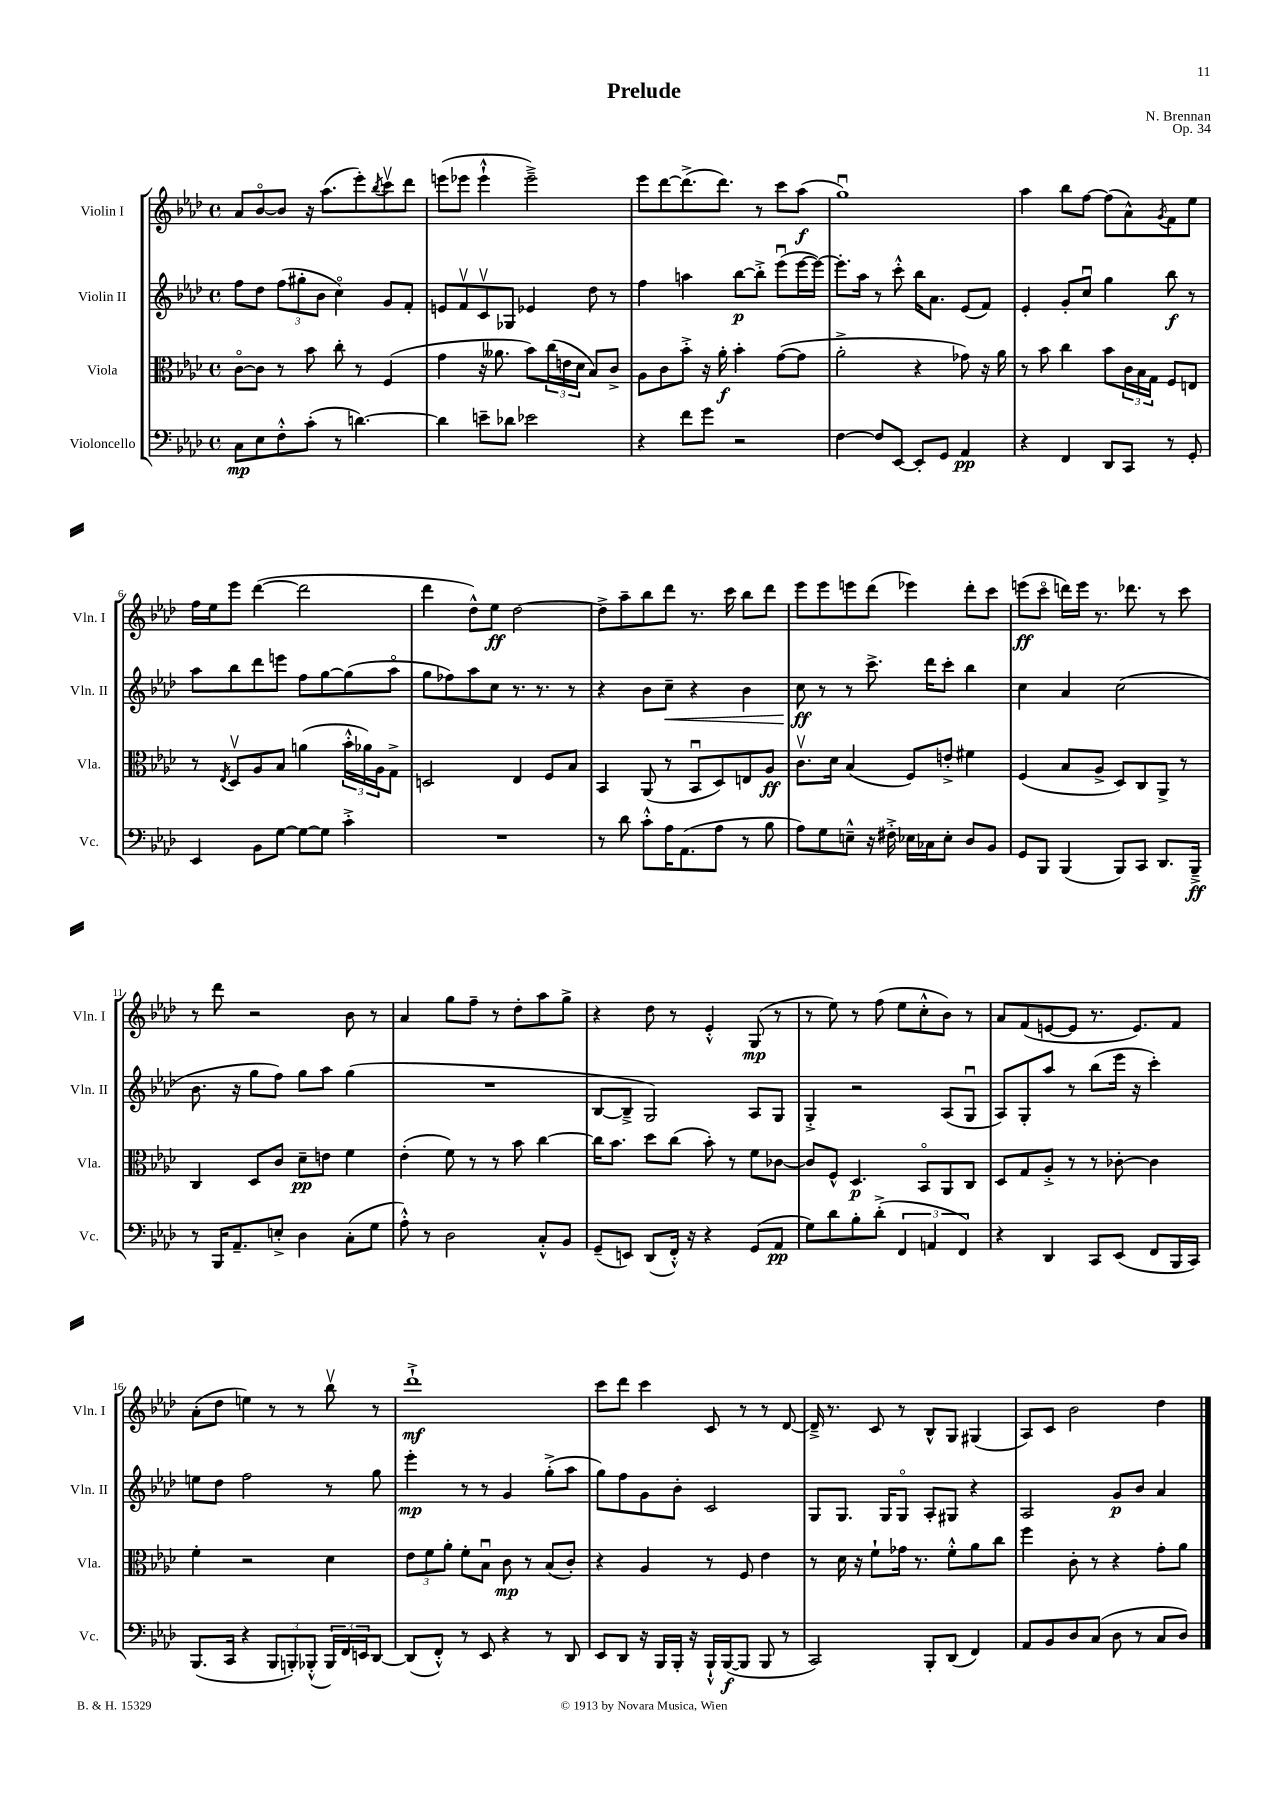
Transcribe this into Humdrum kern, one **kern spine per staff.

**kern	**dynam	**kern	**dynam	**kern	**dynam	**kern	**dynam
*part4	*part4	*part3	*part3	*part2	*part2	*part1	*part1
*staff4	*staff4	*staff3	*staff3	*staff2	*staff2	*staff1	*staff1
*I"Violoncello	*	*I"Viola	*	*I"Violin II	*	*I"Violin I	*
*I'Vc.	*	*I'Vla.	*	*I'Vln. II	*	*I'Vln. I	*
*clefF4	*	*clefC3	*	*clefG2	*	*clefG2	*
*k[b-e-a-d-]	*	*k[b-e-a-d-]	*	*k[b-e-a-d-]	*	*k[b-e-a-d-]	*
*M4/4	*	*M4/4	*	*M4/4	*	*M4/4	*
*met(c)	*	*met(c)	*	*met(c)	*	*met(c)	*
=1	=1	=1	=1	=1	=1	=1	=1
8C\L	mp	[8c\L	.	8ff\L	.	8a-/L	.
8E-\	.	8c\J]	.	8dd-\J	.	[8b-/	.
8F'^^\	.	8r	.	(12ff\L	.	8b-/J]	.
.	.	.	.	12gg#X'\	.	.	.
(8c'\J	.	8b-\	.	.	.	16r	.
.	.	.	.	12b-\J	.	.	.
.	.	.	.	.	.	(8.aa-\L	.
8r	.	8cc'\	.	4cc\)	.	.	.
[4.dn\)	.	8r	.	.	.	8eee-'\)	.
.	.	.	.	.	.	8qbb-/	.
.	.	(4F/	.	8g/L	.	8cccv\	.
.	.	.	.	8f'/J	.	8ddd-\J	.
=2	=2	=2	=2	=2	=2	=2	=2
4d\]	.	4g\	.	8en/L	.	(8eeen\L	.
.	.	.	.	8fv/	.	8eee-X\J	.
8en~\L	.	16r	.	8cv/	.	4eee-`^^\	.
.	.	8.a--X\	.	.	.	.	.
8d-X\J	.	.	.	8G-X/J	.	.	.
2e-X\	.	8b-\L)	.	4e-X/	.	2eee-~^\)	.
.	.	(24cc\L	.	.	.	.	.
.	.	24en\	.	.	.	.	.
.	.	24d-\JJ	.	.	.	.	.
.	.	8B-/L)	.	8dd-\	.	.	.
.	.	8c^/J	.	8r	.	.	.
=3	=3	=3	=3	=3	=3	=3	=3
4r	.	8A-\L	.	4ff\	.	8eee-\L	.
.	.	8c\	.	.	.	[8ddd-\	.
8f\L	.	8b-'^\J	.	4aan\	.	(8.ddd-^\]	.
8g\J	.	16r	.	.	.	.	.
.	.	16a-'\	f	.	.	8.ddd-\J)	.
2r	.	4b-'\	.	[8bb-\L	p	.	.
.	.	.	.	8bb-'^\J]	.	8r	.
.	.	([8g\L	.	(8eee-u\L	.	8ccc\L	.
.	.	8g\J]	.	[16eee-\L	.	(8aa-\J	f
.	.	.	.	16eee-\JJ_)	.	.	.
=4	=4	=4	=4	=4	=4	=4	=4
[4F\	.	2a-'^\	.	8.eee-'\L]	.	1ggu)	.
.	.	.	.	16aa-\Jk	.	.	.
8F/L]	.	.	.	8r	.	.	.
[8EE-/J	.	.	.	8ccc'^^\	.	.	.
8EE-'/L]	.	4r	.	16bb-\KL	.	.	.
.	.	.	.	8.a-\J	.	.	.
8GG/J	.	.	.	.	.	.	.
4AA-/	pp	8g-X\)	.	(8e-/L	.	.	.
.	.	16r	.	8f/J)	.	.	.
.	.	16a-\	.	.	.	.	.
=5	=5	=5	=5	=5	=5	=5	=5
4r	.	8r	.	4e-'/	.	4aa-\	.
.	.	8b-\	.	.	.	.	.
4FF/	.	4cc\	.	8g'/L	.	8bb-\L	.
.	.	.	.	8ccu/J	.	[8ff\J	.
8DD-/L	.	8b-\L	.	4gg\	.	(8ff\L]	.
8CC/J	.	24c\L	.	.	.	8a-^^\)	.
.	.	24B-\	.	.	.	.	.
.	.	24G\JJ	.	.	.	.	.
.	.	.	.	.	.	8qg/	.
8r	.	8F/L	.	8bb-\	f	8f\	.
8GG'/	.	8En/J	.	8r	.	8ee-\J	.
!!LO:LB:g=z
=6	=6	=6	=6	=6	=6	=6	=6
4EE-/	.	8r	.	8aa-\L	.	16ff\LL	.
.	.	.	.	.	.	16ee-\J	.
.	.	8qE-/	.	.	.	.	.
.	.	8D-v/L	.	8bb-\	.	8eee-\J	.
8BB-\L	.	8A-/	.	8ddd-\	.	([4ddd-\	.
[8G\J	.	8B-/J	.	8eeen\J	.	.	.
8G\L_	.	(4an\	.	8ff\L	.	2ddd-\]	.
8G\J]	.	.	.	[8gg\	.	.	.
4c'^\	.	24b-'^^\LL	.	(8gg\]	.	.	.
.	.	24a-X\)	.	.	.	.	.
.	.	24A-\J	.	.	.	.	.
.	.	8G^\J	.	8aa-\J	.	.	.
=7	=7	=7	=7	=7	=7	=7	=7
1r	.	2Dn/	.	8gg\L	.	4ddd-\	.
.	.	.	.	8ff-X\)	.	.	.
.	.	.	.	8aa-\	.	8dd-^^\L)	.
.	.	.	.	8cc\J	.	8ee-\J	ff
.	.	4E-/	.	8.r	.	[2dd-\	.
.	.	.	.	8.r	.	.	.
.	.	8F/L	.	.	.	.	.
.	.	8B-/J	.	8r	.	.	.
=8	=8	=8	=8	=8	=8	=8	=8
8r	.	4BB-/	.	4r	.	8dd-^\L]	.
8d-\	.	.	.	.	.	8aa-~\	.
8c'^^\L	.	(8AA-/	.	8b-\L	.	8bb-\	.
!	!	!	!	!	!LO:HP:b	!	!
16A-\K	.	8r	.	8cc~\J	<	8ddd-\J	.
(8.AA-\	.	.	.	.	.	.	.
.	.	8BB-u/L	.	4r	.	8.r	.
8A-\J	.	8D-/)	.	.	.	.	.
.	.	.	.	.	.	16ccc\	.
8r	.	8En/	.	4b-\	.	8bb-\L	.
8B-\	.	8A-/J	ff	.	.	8ddd-\J	.
=9	=9	=9	=9	=9	=9	=9	=9
8A-\L)	.	8.cv\L	.	8cc\	ff	8eee-\L	.
8G\	.	.	.	8r	[	8eee-\	.
.	.	16d-\Jk	.	.	.	.	.
8En~^^\J	.	(4B-/	.	8r	.	8eeen\	.
16r	.	.	.	8.ccc^\	.	(8ddd-\J	.
16F#X'^\	.	.	.	.	.	.	.
16E-X\LL	.	8F/L)	.	.	.	4eee-X\)	.
16C-X\J	.	.	.	16ddd-\KL	.	.	.
8E-'\J	.	8en'^/J	.	8ccc'\J	.	.	.
8D-/L	.	4f#X\	.	4bb-\	.	8ddd-'\L	.
8BB-/J	.	.	.	.	.	8ccc\J	.
=10	=10	=10	=10	=10	=10	=10	=10
8GG/L	.	(4F/	.	4cc\	.	(8eeen\L	ff
8BBB-/J	.	.	.	.	.	8ccc\J	.
(4BBB-/	.	8B-/L	.	4a-/	.	16dddn\LL)	.
.	.	.	.	.	.	16eee\JJ	.
.	.	8A-^/J	.	.	.	8.r	.
8BBB-/L)	.	8D-/L)	.	(2cc\	.	.	.
.	.	.	.	.	.	8.ddd-X\	.
8CC/J	.	8C/	.	.	.	.	.
8.DD-/L	.	8AA-^/J	.	.	.	8r	.
.	.	8r	.	.	.	8ccc\	.
16BBB-~^/Jk	ff	.	.	.	.	.	.
!!LO:LB:g=z
=11	=11	=11	=11	=11	=11	=11	=11
8r	.	4C/	.	8.b-\	.	8r	.
16BBB-/KL	.	.	.	.	.	8ddd-\	.
8.AA-~/	.	.	.	16r	.	.	.
.	.	8D-/L	.	8gg\L	.	2r	.
8En'^/J	.	8c/J	.	8ff\J)	.	.	.
4D-\	.	8d-~\L	pp	8gg\L	.	.	.
.	.	8en\J	.	8aa-\J	.	.	.
(8C'\L	.	4f\	.	(4gg\	.	8b-\	.
8G\J	.	.	.	.	.	8r	.
=12	=12	=12	=12	=12	=12	=12	=12
8A-'^^\)	.	(4e-'\	.	1r	.	4a-/	.
8r	.	.	.	.	.	.	.
2D-\	.	8f\)	.	.	.	8gg\L	.
.	.	8r	.	.	.	8ff~\J	.
.	.	8r	.	.	.	8r	.
.	.	8b-\	.	.	.	8dd-'\L	.
8C'^^/L	.	[4cc\	.	.	.	8aa-\	.
8BB-/J	.	.	.	.	.	8gg^\J	.
=13	=13	=13	=13	=13	=13	=13	=13
(8GG~/L	.	16cc\KL]	.	[8B-/L	.	4r	.
.	.	8.b-\J	.	.	.	.	.
8EEn/J)	.	.	.	8B-~^/J]	.	.	.
(8DD-/L	.	8dd-\L	.	2G/)	.	8dd-\	.
16FF'^^/Jk)	.	(8cc\J	.	.	.	8r	.
16r	.	.	.	.	.	.	.
4r	.	8b-'\)	.	.	.	4e-'^^/	.
.	.	8r	.	.	.	.	.
(8GG/L	.	8f\L	.	8A-/L	.	(8G/	mp
8AA-/J	pp	[8c-X\J	.	8G/J	.	8r	.
=14	=14	=14	=14	=14	=14	=14	=14
8G\L)	.	8c-/L]	.	4G'^/	.	8r	.
8d-\	.	8F^^/J	.	.	.	8ee-\)	.
8B-'\	.	4.D-/	p	2r	.	8r	.
(8d-'^\J	.	.	.	.	.	(8ff\	.
6FF/	.	.	.	.	.	8ee-\L	.
.	.	8BB-/L	.	.	.	8cc'^^\	.
6AAn/	.	.	.	.	.	.	.
.	.	8AA-/	.	(8A-/L	.	8b-\J)	.
6FF/)	.	.	.	.	.	.	.
.	.	8C/J	.	8Gu/J	.	8r	.
=15	=15	=15	=15	=15	=15	=15	=15
4r	.	8D-/L	.	8A-/L)	.	8a-/L	.
.	.	8G/	.	8G'/	.	(8f/	.
4DD-/	.	8A-'^/J	.	8aa-/J	.	[8en/	.
.	.	8r	.	8r	.	8e/J]	.
8CC/L	.	8r	.	(8bb-\L	.	8.r	.
(8EE-/J	.	[8c-X'\	.	16eee-\Jk	.	.	.
.	.	.	.	16r	.	8.e/L)	.
8FF/L	.	4c-\]	.	4ccc'\)	.	.	.
16BBB-/L	.	.	.	.	.	8f/J	.
16CC/JJ)	.	.	.	.	.	.	.
!!LO:LB:g=z
=16	=16	=16	=16	=16	=16	=16	=16
(8.BBB-/L	.	4f'\	.	8een\L	.	(8a-'\L	.
.	.	.	.	8dd-\J	.	8dd-\J	.
16CC/Jk	.	.	.	.	.	.	.
4r	.	2r	.	2ff\	.	4een\)	.
12BBB-/L	.	.	.	.	.	8r	.
12BBBn'/)	.	.	.	.	.	.	.
.	.	.	.	.	.	8r	.
(12BBB-X'^^/J	.	.	.	.	.	.	.
24BBB-/LL)	.	4d-\	.	8r	.	8bb-v\	.
24FF/	.	.	.	.	.	.	.
24EEn/J	.	.	.	.	.	.	.
[8DD-/J	.	.	.	8gg\	.	8r	.
=17	=17	=17	=17	=17	=17	=17	=17
(8DD-/L]	.	12e-\L	.	4eee-'\	mp	1ddd-`^	mf
.	.	12f\	.	.	.	.	.
8FF'^^/J)	.	.	.	.	.	.	.
.	.	12a-'\J	.	.	.	.	.
8r	.	8f'\L	.	8r	.	.	.
8EE-/	.	8B-u\J	.	8r	.	.	.
4r	.	8c\	mp	4g/	.	.	.
.	.	8r	.	.	.	.	.
8r	.	(8B-/L	.	(8gg'^\L	.	.	.
8DD-/	.	8c'/J)	.	8aa-\J	.	.	.
=18	=18	=18	=18	=18	=18	=18	=18
8EE-/L	.	4r	.	8gg\L)	.	8ccc\L	.
8DD-/J	.	.	.	8ff\	.	8ddd-\J	.
16r	.	4A-/	.	8g\	.	4ccc\	.
16BBB-/LL	.	.	.	.	.	.	.
16BBB-'/JJ	.	.	.	8b-'\J	.	.	.
16r	.	.	.	.	.	.	.
16BBB-`^^/LL	.	8r	.	2c/	.	8c/	.
([16BBB-/J	f	.	.	.	.	.	.
8BBB-/J]	.	8F/	.	.	.	8r	.
8BBB-/	.	4e-\	.	.	.	8r	.
8r	.	.	.	.	.	[8d-/	.
=19	=19	=19	=19	=19	=19	=19	=19
2CC/)	.	8r	.	8G/L	.	16d-~^/]	.
.	.	.	.	.	.	8.r	.
.	.	16d-\	.	8.G/J	.	.	.
.	.	16r	.	.	.	.	.
.	.	8f`\L	.	.	.	8c/	.
.	.	.	.	16G/KL	.	.	.
.	.	16g-X\Jk	.	8G/J	.	8r	.
.	.	8.r	.	.	.	.	.
8BBB-'/L	.	.	.	8A-'/L	.	8B-^^/L	.
(8DD-/J	.	8f'^^\L	.	8G#X/J	.	8G/J	.
4FF/)	.	8a-\	.	4r	.	(4G#X/	.
.	.	8cc\J	.	.	.	.	.
=20	=20	=20	=20	=20	=20	=20	=20
8AA-/L	.	4ff\	.	2A-/	.	8A-/L)	.
8BB-/	.	.	.	.	.	8c/J	.
8D-/	.	8c'\	.	.	.	2b-\	.
(8C/J	.	8r	.	.	.	.	.
8D-\	.	4r	.	8g/L	p	.	.
8r	.	.	.	8b-/J	.	.	.
8C/L	.	8g'\L	.	4a-/	.	4dd-\	.
8D-/J)	.	8a-\J	.	.	.	.	.
==	==	==	==	==	==	==	==
*-	*-	*-	*-	*-	*-	*-	*-
